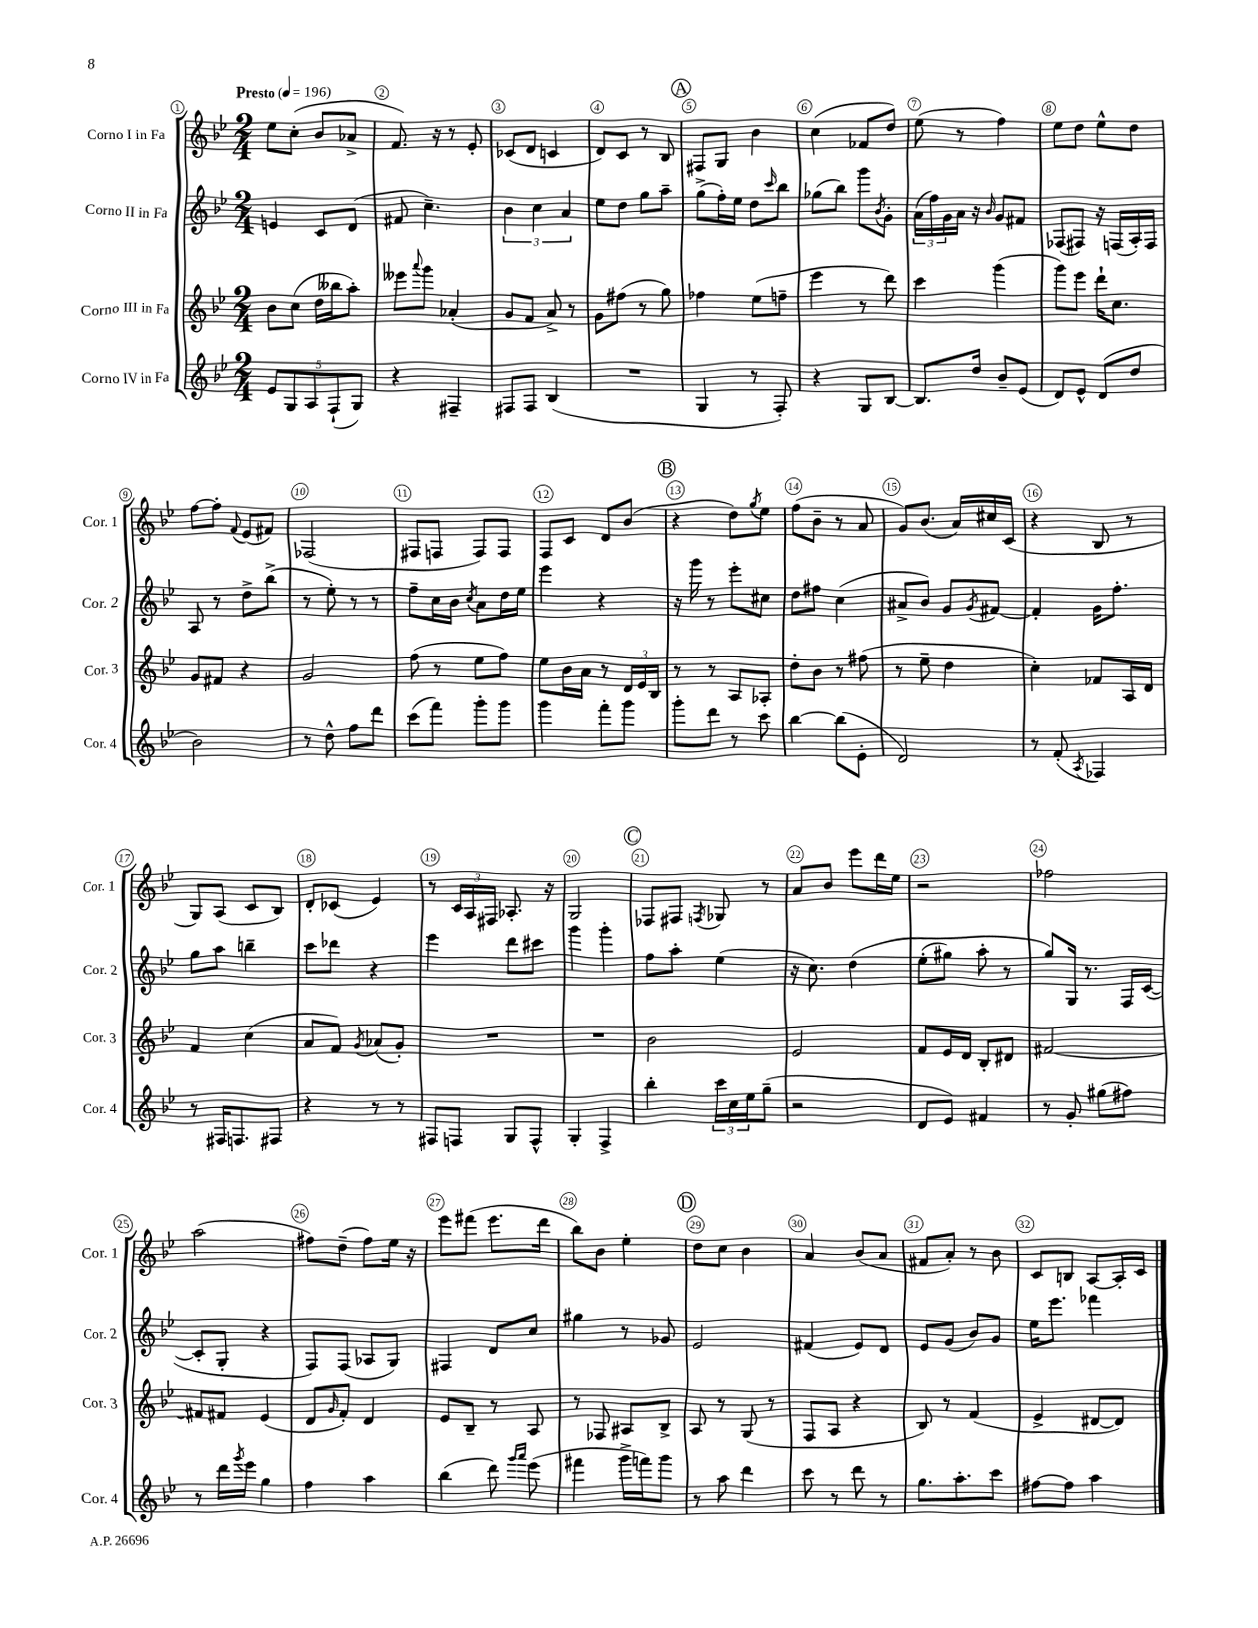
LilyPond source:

<<
\new StaffGroup <<
\new Staff = "s0" \with { instrumentName = "Corno I in Fa" shortInstrumentName = "Cor. 1" } {
    \clef treble \key bes \major \numericTimeSignature \time 2/4 \tempo "Presto" 4 = 196
    ees''8 c''8-.( bes'8 aes'8-> |
    f'8.) r16 r8 ees'8-. |
    ces'8( d'8 c'4 |
    d'8) c'8 r8 bes8 |
    \mark \markup { \circle "A" } fis8 g8 bes'4 |
    c''4( fes'8 d''8) |
    ees''8( r8 f''4) |
    ees''8 d''8 ees''8-^ d''8 |
    f''8~ f''8-. \appoggiatura { f'8 } ees'8( fis'8) |
    fes2( |
    fis8 f8 f8) f8 |
    f8 c'8 d'8 bes'8( |
    \mark \markup { \circle "B" } r4 d''8) \acciaccatura { g''8 } ees''8 |
    f''8( bes'8-- r8 a'8 |
    g'8) bes'8.( a'16) cis''16 c'16( |
    r4 bes8 r8 |
    g8) a8( c'8 bes8) |
    d'8-. ces'8( ees'4) |
    r8 \tuplet 3/2 { c'16 a16 fis16 } aes8.-. r16 |
    g2 |
    \mark \markup { \circle "C" } fes8 fis8 \acciaccatura { f8 } ges8 r8 |
    a'8 bes'8 ees'''8 d'''16 ees''16 |
    r2 |
    fes''2 |
    a''2( |
    fis''8) d''8--( fis''8) ees''16 r16 |
    ees'''8 fis'''8( ees'''8. d'''16 |
    bes''8) bes'8 ees''4-. |
    \mark \markup { \circle "D" } d''8 c''8 bes'4 |
    a'4 bes'8( a'8 |
    fis'8 a'8-.) r8 bes'8 |
    c'8 b8 a8~ a16-. c'16 \bar "|." |
}
\new Staff = "s1" \with { instrumentName = "Corno II in Fa" shortInstrumentName = "Cor. 2" } {
    \clef treble \key bes \major \numericTimeSignature \time 2/4
    e'4 c'8 d'8( |
    fis'8 c''4.--) |
    \tuplet 3/2 { bes'4 c''4 a'4 } |
    ees''8 d''8 g''8 a''8-- |
    \mark \markup { \circle "A" } g''8->( f''16-.) ees''16 d''8 \grace { c'''16 } bes''8 |
    ges''8( bes''8) g'''8 \acciaccatura { bes'8 } g'8-. |
    \tuplet 3/2 { a'16( f''16) g'16 } a'16 r16 \grace { bes'16 } g'8 fis'8 |
    fes8( fis8) r16 f16( a16-.) f16 |
    a8 r8 d''8-> bes''8->( |
    r8 ees''8-.) r8 r8 |
    f''8-- c''16 bes'16 \acciaccatura { c''8 } a'8 d''16 ees''16 |
    ees'''4 r4 |
    \mark \markup { \circle "B" } r16 g'''16 r8 ees'''8-. cis''8 |
    d''8 fis''8 c''4( |
    ais'8-> bes'8) g'8 \acciaccatura { g'8 } fis'8~ |
    fis'4-. g'16 f''8.-. |
    g''8 a''8 b''4-- |
    c'''8 des'''8 r4 |
    ees'''4 d'''8 cis'''8 |
    g'''4 g'''4-. |
    \mark \markup { \circle "C" } f''8 a''8-. ees''4( |
    r16 c''8.) d''4\( |
    ees''8-.( gis''8) a''8-. r8 |
    g''8\) g16 r8. f16 c'16~( |
    c'8-. g8-. r4 |
    f8) f8( aes8 g8) |
    fis4 d'8 c''8 |
    gis''4 r8 ges'8 |
    \mark \markup { \circle "D" } ees'2 |
    fis'4( ees'8) d'8 |
    ees'8 g'8( bes'8) g'8 |
    ees''16 ees'''8. fes'''4 \bar "|." |
}
\new Staff = "s2" \with { instrumentName = "Corno III in Fa" shortInstrumentName = "Cor. 3" } {
    \clef treble \key bes \major \numericTimeSignature \time 2/4
    bes'8 c''8( d''16 beses''16 a''8-.) |
    eeses'''8 \appoggiatura { a'''8 } g'''8 aes'4-.( |
    g'8 f'8 a'8->) r8 |
    g'8 fis''8( r8 g''8) |
    \mark \markup { \circle "A" } fes''4 ees''8( f''8-- |
    ees'''4 r8 d'''8) |
    c'''4 g'''4( |
    g'''8) ees'''8 d'''16-! c''8. |
    g'8 fis'8 r4 |
    g'2 |
    f''8( r8 ees''8 f''8) |
    ees''8 bes'16 a'16 r8 \tuplet 3/2 { d'16 ees'16 bes16 } |
    \mark \markup { \circle "B" } r8 r8 a8 aes8-. |
    d''8-. bes'8 r8 fis''8( |
    r8 ees''8-- d''4 |
    c''4-.) fes'8 a16 d'16 |
    f'4 c''4( |
    a'8 f'8) \acciaccatura { g'8 } aes'8( g'8-.) |
    R2 |
    R2 |
    \mark \markup { \circle "C" } bes'2 |
    ees'2 |
    f'8 ees'16 d'16 bes8-. dis'8 |
    fis'2~ |
    fis'8 fis'8 ees'4( |
    d'8 \grace { g'16 } f'8-.) d'4 |
    ees'8 bes8-- r8 a8 |
    r8 fes8 ais8 bes8-> |
    \mark \markup { \circle "D" } a8 r8 g8( r8 |
    f8 a8 r4 |
    bes8) r8 f'4( |
    ees'4-> dis'8~ dis'8) \bar "|." |
}
\new Staff = "s3" \with { instrumentName = "Corno IV in Fa" shortInstrumentName = "Cor. 4" } {
    \clef treble \key bes \major \numericTimeSignature \time 2/4
    \tuplet 5/4 { ees'8 g8 a8 f8-!( g8) } |
    r4 fis4-- |
    fis8 fis8 bes4( |
    R2 |
    \mark \markup { \circle "A" } g4 r8 f8-.) |
    r4 g8 bes8~ |
    bes8. d''16 bes'8-- ees'8( |
    d'8) ees'8-^ d'8( d''8 |
    bes'2) |
    r8 d''8-^ f''8 d'''8 |
    c'''8( f'''8) g'''8-. g'''8 |
    g'''4 f'''8-. g'''8 |
    \mark \markup { \circle "B" } g'''8-. d'''8 r8 c'''8 |
    bes''4~ bes''8( ees'8-. |
    d'2) |
    r8 f'8-.( \acciaccatura { a8 } fes4) |
    r8 fis16 f8. fis8 |
    r4 r8 r8 |
    fis8 f8 g8 f8-^ |
    g4-. f4-> |
    \mark \markup { \circle "C" } bes''4-. \tuplet 3/2 { c'''16 c''16 ees''16 } g''8--( |
    r2 |
    d'8 ees'8) fis'4 |
    r8 g'8-. gis''8( fis''8) |
    r8 d'''16 \acciaccatura { g'''8 } ees'''16 g''4 |
    f''4 a''4 |
    bes''4( d'''8) \grace { g'''16 a'''16 } ees'''8( |
    fis'''4 g'''16-> f'''16) g'''8 |
    \mark \markup { \circle "D" } r8 a''8 d'''4 |
    c'''8 r8 d'''8 r8 |
    g''8. a''8.-. c'''8 |
    fis''8~ fis''8 a''4 \bar "|." |
}
>>
>>
\layout { \context { \Score \override BarNumber.break-visibility = ##(#f #t #t) barNumberVisibility = #all-bar-numbers-visible \override BarNumber.stencil = #(make-stencil-circler 0.1 0.3 ly:text-interface::print) } }
